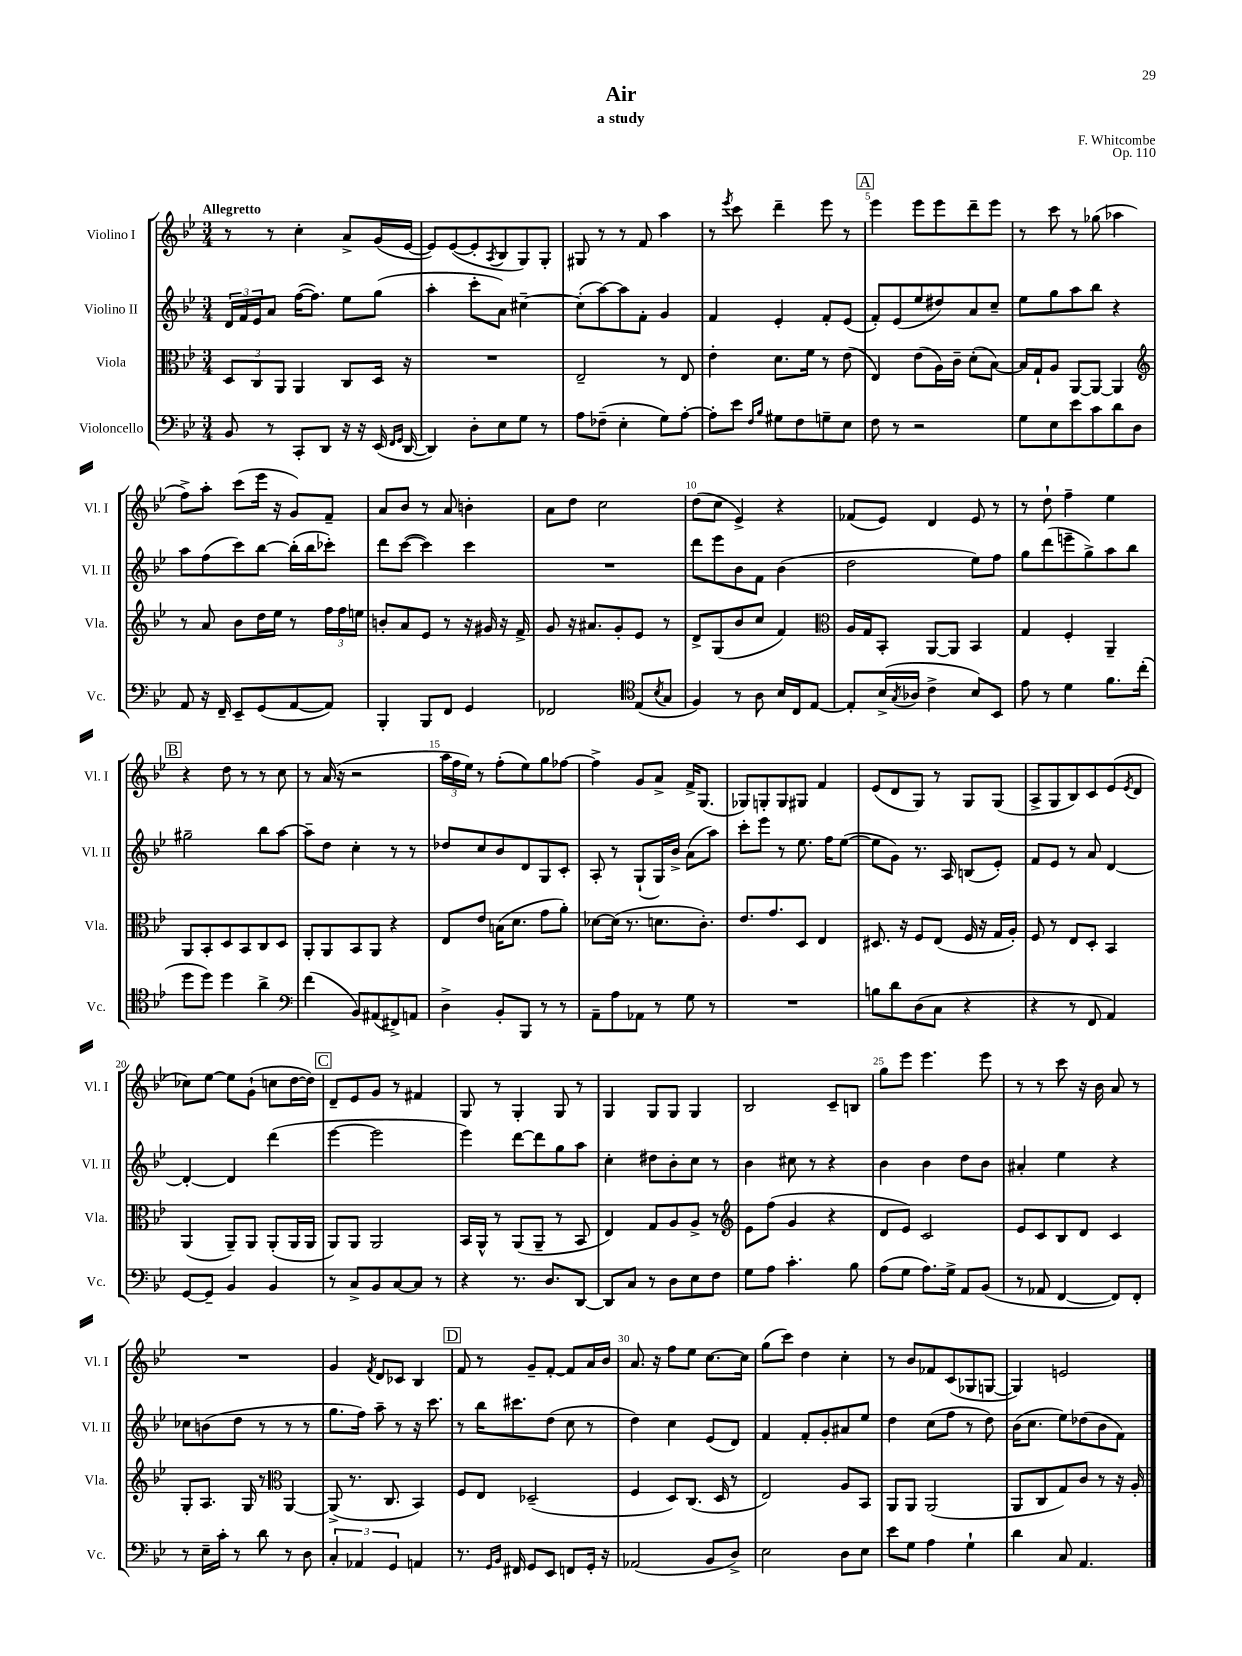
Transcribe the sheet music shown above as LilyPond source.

\header { title = "Air" composer = "F. Whitcombe" subtitle = "a study" opus = "Op. 110" }
<<
\new StaffGroup <<
\new Staff = "s0" \with { instrumentName = "Violino I" shortInstrumentName = "Vl. I" } {
    \clef treble \key bes \major \numericTimeSignature \time 3/4 \tempo "Allegretto"
    r8 r8 c''4-. a'8-> g'16( ees'16~ |
    ees'8) ees'8~( ees'8-. \acciaccatura { a8 } bes8 g8) g8-. |
    gis8 r8 r8 f'8 a''4 |
    r8 \acciaccatura { ees'''8 } c'''8 d'''4-- ees'''8 r8 |
    \mark \markup { \box "A" } ees'''4 ees'''8 ees'''8 d'''8-- ees'''8 |
    r8 c'''8 r8 ges''8( aes''4 |
    f''8->) a''8-. c'''8( ees'''16 r16 g'8) f'8-- |
    a'8 bes'8 r8 a'8 b'4-. |
    a'8 d''8 c''2 |
    d''8( c''8 ees'4->) r4 |
    fes'8( ees'8) d'4 ees'8 r8 |
    r8 d''8-! f''4-- ees''4 |
    \mark \markup { \box "B" } r4 d''8 r8 r8 c''8 |
    r8 a'16( r16 r2 |
    \tuplet 3/2 { a''16 f''16 ees''16) } r8 f''8-.( ees''8) g''8 fes''8~ |
    fes''4-> g'8 a'8-> f'16-> g8.( |
    ges8) g8-. g8 gis8 f'4 |
    ees'8( d'8 g8) r8 g8 g8( |
    a8-> g8 bes8) c'8 ees'8( \acciaccatura { ees'8 } d'8 |
    ces''8) ees''8~ ees''8 g'8-!( c''8 d''16~ d''16) |
    \mark \markup { \box "C" } d'8-- ees'8 g'8 r8 fis'4 |
    g8 r8 g4-. g8 r8 |
    g4 g8 g8 g4 |
    bes2 c'8-- b8 |
    g''8 ees'''8 ees'''4. ees'''8 |
    r8 r8 c'''8 r16 bes'16 a'8 r8 |
    R2. |
    g'4 \acciaccatura { f'8 } d'8 ces'8 bes4 |
    \mark \markup { \box "D" } f'8 r8 g'8-- f'8~-. f'8 a'16 bes'16 |
    a'8. r16 f''8 ees''8 c''8.~ c''16 |
    g''8( c'''8) d''4 c''4-. |
    r8 bes'8 fes'8 c'8( ges8 g8~ |
    g4) e'2 \bar "|." |
}
\new Staff = "s1" \with { instrumentName = "Violino II" shortInstrumentName = "Vl. II" } {
    \clef treble \key bes \major \numericTimeSignature \time 3/4
    \tuplet 3/2 { d'16 f'16 ees'16 } a'8 f''16~( f''8.) ees''8 g''8( |
    a''4-. c'''8-. a'8) cis''4~-- |
    cis''8-.( a''8~) a''8 f'8-. g'4 |
    f'4 ees'4-. f'8-. ees'8( |
    \mark \markup { \box "A" } f'8-.) ees'8( ees''8 dis''8) a'8 c''8-- |
    ees''8 g''8 a''8 bes''8 r4 |
    a''8 f''8( c'''8) bes''8~ bes''16-.( bes''16 ces'''8-.) |
    d'''8 c'''8~( c'''4) c'''4 |
    R2. |
    d'''8 ees'''8 bes'8 f'8 bes'4( |
    d''2 ees''8) f''8 |
    g''8 d'''8( e'''8-- g''8->) a''8 bes''8 |
    \mark \markup { \box "B" } gis''2-- bes''8 a''8~ |
    a''8-- d''8 c''4-. r8 r8 |
    des''8 c''8 bes'8 d'8 g8 c'8-. |
    a8-. r8 g8-!( g16) bes'16-> a'8( a''8) |
    c'''8-. ees'''8 r8 ees''8. f''16 ees''8~( |
    ees''8 g'8) r8. a16 b8( ees'8-.) |
    f'8 ees'8 r8 a'8 d'4~ |
    d'4~-. d'4 d'''4( |
    \mark \markup { \box "C" } ees'''4~ ees'''2 |
    ees'''4) d'''8~ d'''8 g''8 a''8 |
    c''4-. dis''8 bes'8-. c''8 r8 |
    bes'4 cis''8 r8 r4 |
    bes'4 bes'4 d''8 bes'8 |
    ais'4-. ees''4 r4 |
    ces''8 b'8( d''8 r8 r8 r8 |
    g''8. f''16) a''8-- r8 r16 c'''8. |
    \mark \markup { \box "D" } r8 bes''16 cis'''8. d''8( c''8 r8 |
    d''4) c''4 ees'8( d'8) |
    f'4 f'8-. g'8-. ais'8 ees''8 |
    d''4 c''8( f''8 r8 d''8) |
    bes'16( c''8. ees''8) des''8( bes'8 f'8) \bar "|." |
}
\new Staff = "s2" \with { instrumentName = "Viola" shortInstrumentName = "Vla." } {
    \clef alto \key bes \major \numericTimeSignature \time 3/4
    \tuplet 3/2 { d8 c8 a,8 } a,4 c8 d16 r16 |
    R2. |
    ees2-- r8 ees8 |
    ees'4-. d'8. f'16 r8 ees'8( |
    \mark \markup { \box "A" } ees4) ees'8( a16) c'16-- d'8-.( bes8~) |
    bes16 g16-! a8 a,8~ a,8~ a,4 |
    \clef treble r8 a'8 bes'8 d''16 ees''16 r8 \tuplet 3/2 { f''16 f''16 e''16 } |
    b'8-. a'8 ees'8 r8 r16 gis'16 r16 f'16-> |
    g'8 r16 ais'8. g'8-. ees'8 r8 |
    d'8-> g8( bes'8 c''8 f'4) |
    \clef alto a16 g16 bes,8-. a,8~ a,8 bes,4 |
    g4 f4-. a,4-- |
    \mark \markup { \box "B" } a,8 bes,8-. d8 bes,8 c8 d8 |
    a,8-. a,8 bes,8 a,8 r4 |
    ees8 ees'8 b16( d'8. g'8 a'8-.) |
    des'8~ des'16( r8. d'8. c'8.-.) |
    ees'8. g'8. d8 ees4 |
    dis8. r16 f8 ees8( f16 r16 g16 a16-.) |
    f8 r8 ees8 d8-. bes,4 |
    a,4( a,8--) a,8 a,8-.( a,16 a,16 |
    \mark \markup { \box "C" } a,8) a,8 a,2 |
    bes,16 a,16-^ r8 a,8( a,8-- r8 bes,8 |
    ees4) g8 a8 a8-> r8 |
    \clef treble ees'8 f''8( g'4 r4 |
    d'8 ees'8) c'2 |
    ees'8 c'8 bes8 d'8 c'4 |
    g8-. a8. g16 r8 \clef alto a,4~ |
    a,8->( r8. c8. bes,4) |
    \mark \markup { \box "D" } f8 ees8 des2--( |
    f4 d8) c8.( d16 r8 |
    ees2) a8 bes,8 |
    a,8 a,8 a,2( |
    a,8 c8 g8) c'8 r8 r16 a16-. \bar "|." |
}
\new Staff = "s3" \with { instrumentName = "Violoncello" shortInstrumentName = "Vc." } {
    \clef bass \key bes \major \numericTimeSignature \time 3/4
    bes,8 r8 c,8-. d,8 r16 r16 ees,16( \grace { f,16 g,16 } d,16~ |
    d,4) d8-. ees8 g8 r8 |
    a8 fes8--( ees4-. g8) a8~-. |
    a8-. ees'8 \grace { f16 bes16 } gis8 f8 g8-- ees8 |
    \mark \markup { \box "A" } f8 r8 r2 |
    g8 ees8 ees'8 c'8 d'8 d8 |
    a,8 r16 f,16-- ees,8-- g,8( a,8~ a,8) |
    bes,,4-. bes,,8 f,8 g,4 |
    fes,2 \clef tenor ees8( \acciaccatura { bes8 } g8 |
    f4) r8 a8 bes16 c16 ees8~ |
    ees8-. bes16->( \acciaccatura { g8 } aes16 c'4-> bes8) bes,8 |
    ees'8 r8 d'4 f'8. c''16-.( |
    \mark \markup { \box "B" } d''8 d''8) d''4 a'4-> |
    \clef bass f'4( bes,8) ais,8( fis,8->) a,8 |
    d4-> bes,8-. bes,,8 r8 r8 |
    a,8-- a8 aes,8 r8 g8 r8 |
    R2. |
    b8 d'8 d8( c8 r4 |
    r4 r8 f,8 a,4) |
    g,8~ g,8-- bes,4 bes,4 |
    \mark \markup { \box "C" } r8 c8-> bes,8 c8~ c8 r8 |
    r4 r8. d8. d,8~ |
    d,8 c8 r8 d8 ees8 f8 |
    g8 a8 c'4.-. bes8 |
    a8( g8 a8.) g16-> a,8 bes,8( |
    r8 aes,8 f,4~ f,8) f,8-. |
    r8 ees16-- c'16-. r8 d'8 r8 d8 |
    \tuplet 3/2 { c4-. aes,4 g,4 } a,4 |
    \mark \markup { \box "D" } r8. \grace { g,16 bes,16 } fis,16 g,8 ees,8 f,8 g,16-. r16 |
    aes,2( bes,8 d8->) |
    ees2 d8 ees8 |
    ees'8 g8 a4 g4-! |
    d'4 c8 a,4. \bar "|." |
}
>>
>>
\layout { \context { \Score \override BarNumber.break-visibility = ##(#f #t #t) barNumberVisibility = #(every-nth-bar-number-visible 5) } }
